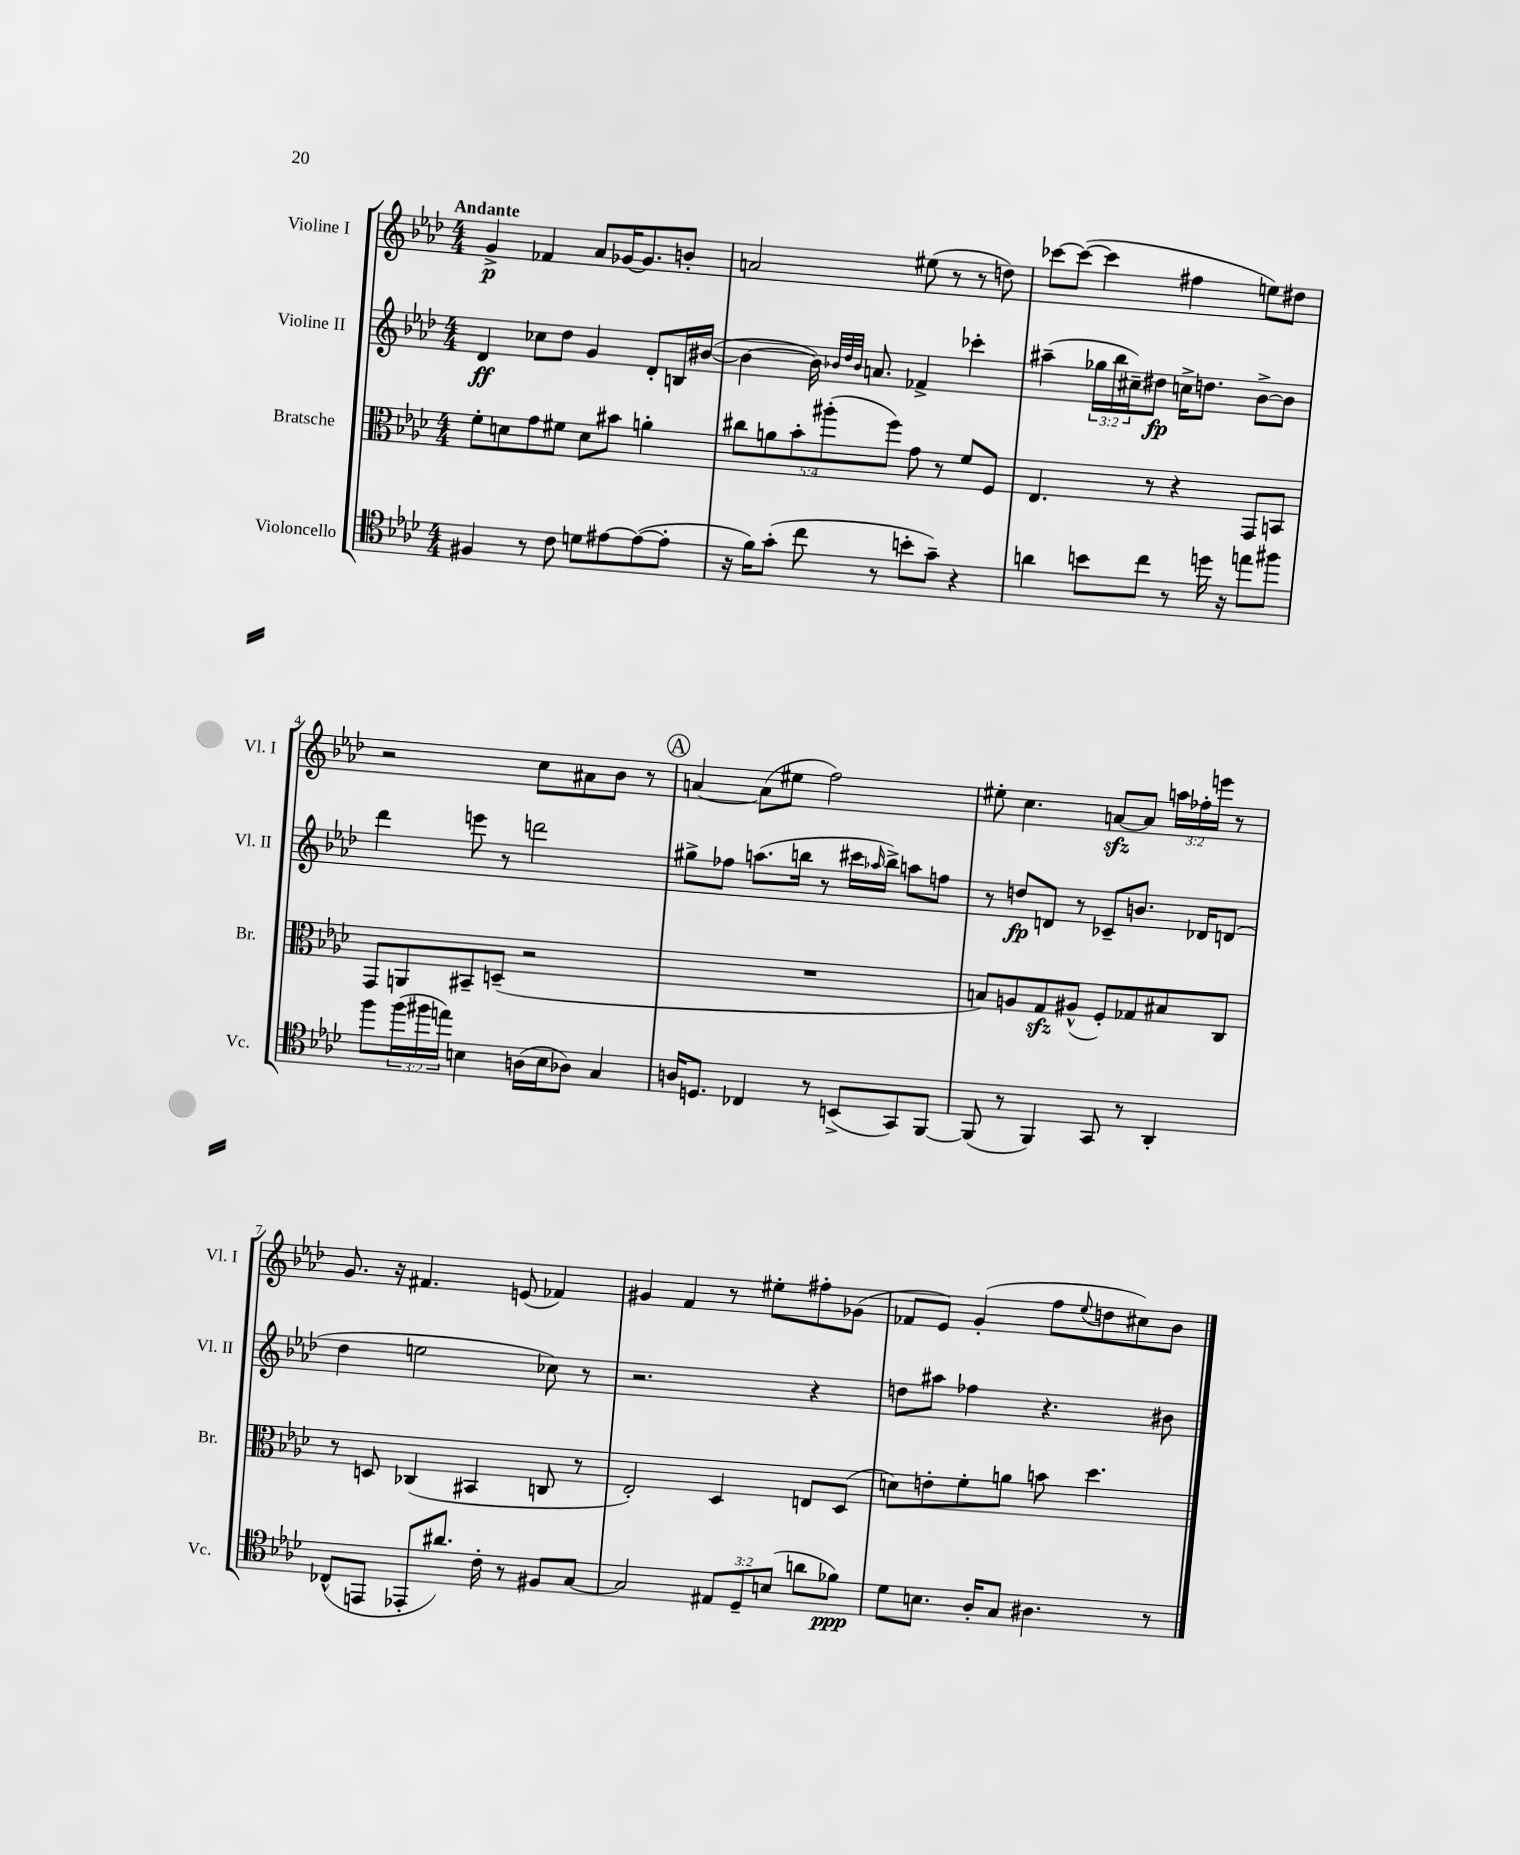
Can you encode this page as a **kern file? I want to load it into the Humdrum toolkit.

**kern	**dynam	**kern	**kern	**dynam	**kern	**dynam
*part4	*part4	*part3	*part2	*part2	*part1	*part1
*staff4	*staff4	*staff3	*staff2	*staff2	*staff1	*staff1
*I"Violoncello	*	*I"Bratsche	*I"Violine II	*	*I"Violine I	*
*I'Vc.	*	*I'Br.	*I'Vl. II	*	*I'Vl. I	*
*clefC4	*	*clefC3	*clefG2	*	*clefG2	*
*k[b-e-a-d-]	*	*k[b-e-a-d-]	*k[b-e-a-d-]	*	*k[b-e-a-d-]	*
*M4/4	*	*M4/4	*M4/4	*	*M4/4	*
=1	=1	=1	=1	=1	=1	=1
!	!	!	!	!	!LO:TX:a:B:t=Andante	!
4F#X/	.	8f'\L	4d-/	ff	4g^/	p
.	.	8dn\	.	.	.	.
8r	.	8g\	8cc-X\L	.	4f-X/	.
8c\	.	8f#X\J	8dd-\J	.	.	.
8dn\L	.	8d\L	4g/	.	8a-/L	.
[8e#X\	.	8b#X\J	.	.	[16g-X/K	.
.	.	.	.	.	8.g-/]	.
(8e#\_	.	4an'\	8d-'/L	.	.	.
8e#'\J]	.	.	16Bn/L	.	8bn'/J	.
.	.	.	([16b#X/JJ	.	.	.
=2	=2	=2	=2	=2	=2	=2
16r	.	10cc#X\L	4b#\_	.	2an/	.
16f\KL)	.	.	.	.	.	.
.	.	10an\	.	.	.	.
(8g'\J	.	.	.	.	.	.
.	.	10b-'\	.	.	.	.
8cc\	.	.	16b#\])	.	.	.
.	.	(10aa#X'\	.	.	.	.
.	.	.	32qqb-X/LLL	.	.	.
.	.	.	32qqdd-/	.	.	.
.	.	.	32qqb-/JJJ	.	.	.
.	.	.	8.an/	.	.	.
8r	.	.	.	.	.	.
.	.	10ff\J)	.	.	.	.
8bn'\L	.	8g\	4f-X^/	.	(8ee#X\	.
8g~\J)	.	8r	.	.	8r	.
4r	.	8f/L	4ccc-X'\	.	8r	.
.	.	8F/J	.	.	8ddn\)	.
=3	=3	=3	=3	=3	=3	=3
4an\	.	4.E-/	(4aa#X~\	.	[8ccc-X\L	.
.	.	.	.	.	(8ccc-\J_	.
8bn\L	.	.	24gg-X\LL	.	4ccc-\]	.
.	.	.	24bb-\	.	.	.
.	.	.	24cc#X~\J)	.	.	.
8cc\J	.	8r	8dd#X\J	fp	.	.
8r	.	4r	16ccn^\KL	.	4ff#X\	.
.	.	.	8.ddn\J	.	.	.
16ddn\	.	.	.	.	.	.
16r	.	.	.	.	.	.
8een\L	.	8GG/L	[8b-^\L	.	8een\L)	.
8ff#X\J	.	8BBn/J	8b-\J]	.	8dd#X\J	.
!!LO:LB:g=z
=4	=4	=4	=4	=4	=4	=4
8ff\L	.	8GG/L	4ddd-\	.	2r	.
(24ff\L	.	8AAn/	.	.	.	.
24ff#X\	.	.	.	.	.	.
24een\JJ)	.	.	.	.	.	.
4Bn\	.	8BB#X~/	8eeen\	.	.	.
.	.	(8Dn~/J	8r	.	.	.
(16An\LL	.	2r	2dddn\	.	8cc\L	.
16B\J	.	.	.	.	.	.
8A-X\J)	.	.	.	.	8a#X\	.
4G/	.	.	.	.	8b-\J	.
.	.	.	.	.	8r	.
!!LO:REH:place=s1:t=A
=5	=5	=5	=5	=5	=5	=5
16An/KL	.	1r	8gg#X^\L	.	[4an/	.
8.Dn/J	.	.	.	.	.	.
.	.	.	8ff-X\J	.	.	.
4C-X/	.	.	(8.aan\L	.	(8a\L]	.
.	.	.	.	.	8ee#X\J	.
.	.	.	16bbn\Jk	.	.	.
8r	.	.	8r	.	2ff\)	.
(8BBn^/L	.	.	16ccc#X\LL	.	.	.
.	.	.	16qqaa-X/	.	.	.
.	.	.	16bb^\JJ)	.	.	.
8GG/)	.	.	8aan\L	.	.	.
[8FF/J	.	.	8ffn\J	.	.	.
=6	=6	=6	=6	=6	=6	=6
(8FF/]	.	8Bn/L)	8r	.	8ee#X'\	.
8r	.	8An/	8ddn/L	fp	4.cc\	.
4FF/)	.	8Gzz/	8dn/J	.	.	.
.	.	(8A#X^^/J	8r	.	.	.
8GG/	.	8F'/L)	8c-X~/L	.	[8anzz/L	.
8r	.	8G-X/	8.bn/J	.	8a/J]	.
4AA-'/	.	8B#X/	.	.	24aan\LL	.
.	.	.	.	.	24ff-X'\	.
.	.	.	16d-X/KL	.	.	.
.	.	.	.	.	24eeen\JJ	.
.	.	8C/J	(8dn/J	.	8r	.
!!LO:LB:g=z
=7	=7	=7	=7	=7	=7	=7
(8C-X^^/L	.	8r	4dd-\	.	8.g/	.
8EEn/J	.	8Dn/	.	.	.	.
.	.	.	.	.	16r	.
8EE-X'/L	.	(4C-X/	2een\	.	4.f#X/	.
8.a#X/J)	.	.	.	.	.	.
.	.	4BB#X/	.	.	.	.
16c'\	.	.	.	.	.	.
8r	.	.	.	.	(8en/	.
8F#X/L	.	8Cn/	8cc-X\)	.	4f-X/)	.
[8G/J	.	8r	8r	.	.	.
=8	=8	=8	=8	=8	=8	=8
2G/]	.	2E-'/)	2.r	.	4g#X/	.
.	.	.	.	.	4f/	.
12E#X/L	.	4D-/	.	.	8r	.
12D-~/	.	.	.	.	.	.
.	.	.	.	.	8ee#X'\L	.
(12Bn/J	.	.	.	.	.	.
8an\L	.	8En/L	4r	.	8ff#X'\	.
8f-X\J)	ppp	(8D-/J	.	.	(8g-X\J	.
=9	=9	=9	=9	=9	=9	=9
8d-\L	.	8dn\L)	8ddn\L	.	8f-X/L	.
8.Bn\J	.	8en'\	8aa#X\J	.	8e-/J)	.
.	.	8f'\	4ff-X\	.	(4g'/	.
16A-'/KL	.	.	.	.	.	.
8G/J	.	8an\J	.	.	.	.
4.A#X\	.	8bn\	4.r	.	8ff\L	.
.	.	.	.	.	8qqee-/	.
.	.	4.dd-\	.	.	8ddn\	.
.	.	.	.	.	8cc#X\)	.
8r	.	.	8b#X\	.	8b-\J	.
==	==	==	==	==	==	==
*-	*-	*-	*-	*-	*-	*-
